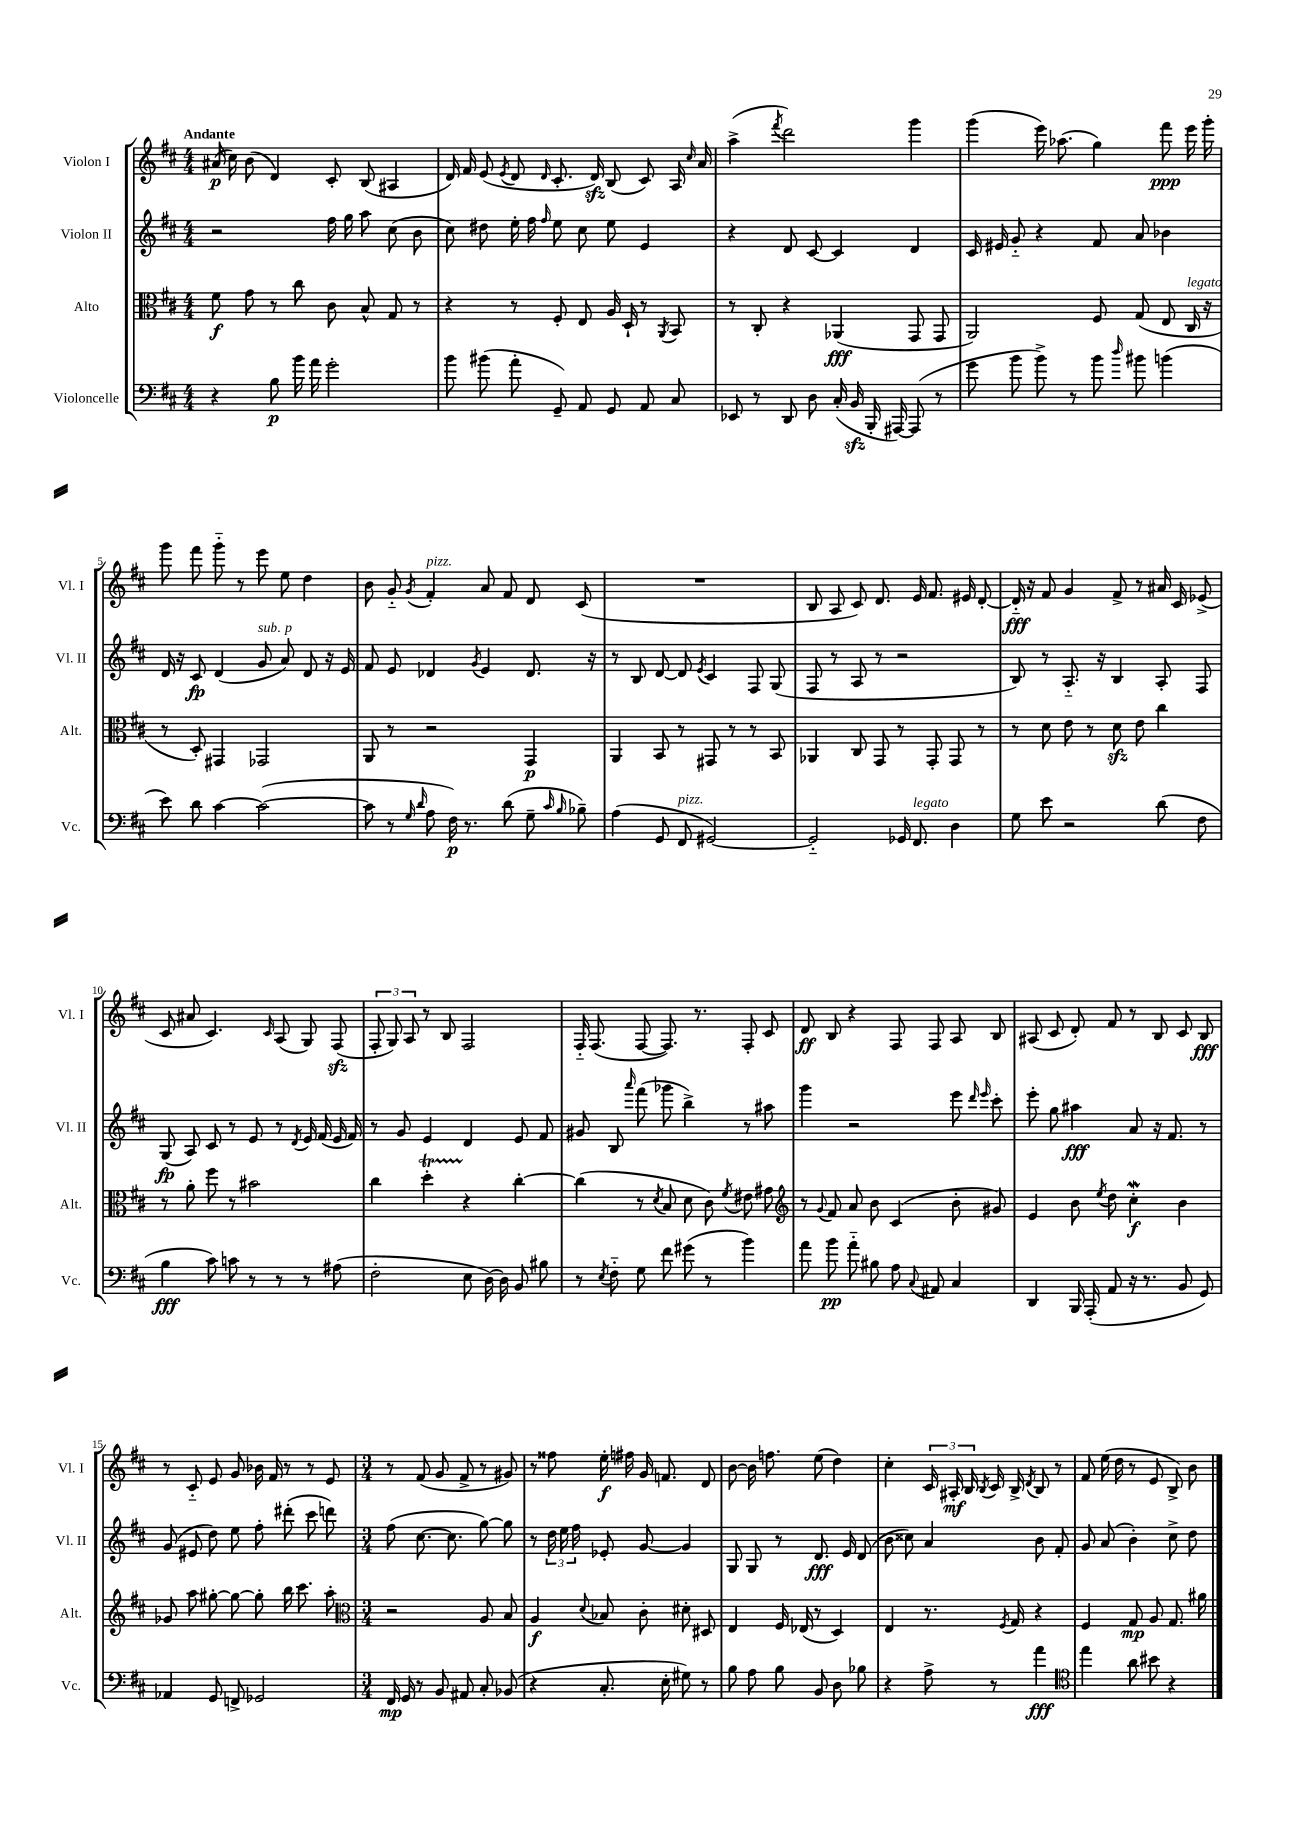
<<
\new StaffGroup <<
\new Staff = "s0" \with { instrumentName = "Violon I" shortInstrumentName = "Vl. I" } {
    \clef treble \key d \major \numericTimeSignature \time 4/4 \tempo "Andante"
    \autoBeamOff ais'16\p( cis''16) b'8( d'4) cis'8-. b8( ais4 |
    d'16) fis'16 e'8( \acciaccatura { e'8 } d'8 \grace { d'16 } cis'8.-. d'16\sfz) b8( cis'8) a16 \grace { cis''16 } a'16 |
    a''4->( \acciaccatura { fis'''8 } d'''2) g'''4 |
    g'''4( e'''16) aes''8.( g''4) fis'''8\ppp e'''16 g'''16-. |
    g'''8 fis'''8 g'''8-_ r8 e'''8 e''8 d''4 |
    b'8 g'8-_ \acciaccatura { g'8 } fis'4-.^\markup { \italic "pizz." } a'8 fis'8 d'8 cis'8( |
    R1 |
    b8 a8 cis'8) d'8. e'16 fis'8. eis'16 d'8~-. |
    d'16-_\fff r16 fis'8 g'4 fis'8-> r8 ais'16 cis'16 ees'8->( |
    cis'8 ais'8 cis'4.) \grace { cis'16 } a8( g8) fis8\sfz( |
    \tuplet 3/2 { fis8-. g8) a8 } r8 b8 fis2 |
    fis16-_ fis8.( fis8~ fis8.) r8. fis8-. cis'8 |
    d'8\ff b8 r4 fis8 fis8 a8 b8 |
    ais8( cis'8 d'8-.) fis'8 r8 b8 cis'8 b8\fff |
    r8 cis'8-_ e'8 g'8 bes'16 fis'16 r8 r8 e'8 |
    \numericTimeSignature \time 3/4 r8 fis'8( g'8 fis'8-> r8 gis'8) |
    r8 fisis''8 e''16-.\f fis''16 g'16 f'8. d'8 |
    b'8~ b'16 f''8. e''8( d''4) |
    cis''4-. \tuplet 3/2 { cis'16 ais16-.\mf b16 } \acciaccatura { b8 } cis'16 b16-> \acciaccatura { d'8 } b8 r8 |
    fis'8 e''16( d''16 r8 e'8 b8->) b'8 \bar "|." |
}
\new Staff = "s1" \with { instrumentName = "Violon II" shortInstrumentName = "Vl. II" } {
    \clef treble \key d \major \numericTimeSignature \time 4/4
    \autoBeamOff r2 fis''16 g''16 a''8 cis''8( b'8 |
    cis''8) dis''8 e''16-. fis''16 \grace { fis''16 } e''8 cis''8 e''8 e'4 |
    r4 d'8 cis'8~ cis'4 d'4 |
    cis'16 eis'16 g'8-_ r4 fis'8 a'8 bes'4 |
    d'16 r16 cis'8\fp d'4( g'8^\markup { \italic "sub. p" } a'8) d'8 r16 e'16 |
    fis'8 e'8 des'4 \acciaccatura { g'8 } e'4 des'8. r16 |
    r8 b8 d'8~ d'8 \acciaccatura { e'8 } cis'4 fis8 g8( |
    fis8 r8 a8 r8 r2 |
    b8) r8 a8.-_ r16 b4 a8-. fis8 |
    g8\fp( a8) cis'8 r8 e'8 r8 \acciaccatura { d'8 } e'16 fis'16( e'16 fis'16) |
    r8 g'8 e'4 d'4 e'8 fis'8 |
    gis'8 b8 \grace { a'''16 } fis'''8( ges'''8 b''4->) r8 ais''8 |
    g'''4 r2 e'''8 \grace { d'''16 e'''16 } cis'''8-. |
    e'''8-. g''8 ais''4\fff a'8 r16 fis'8. r8 |
    g'8( eis'8 d''8) e''8 fis''8-. dis'''8-.( cis'''8 d'''8) |
    \numericTimeSignature \time 3/4 fis''8( cis''8.~ cis''8. g''8~) g''8 |
    r8 \tuplet 3/2 { d''16 e''16 fis''16 } ees'8-. g'8~ g'4 |
    g8 g8 r8 d'8.\fff e'16 d'8( |
    b'8 cisis''8) a'4 b'8 fis'8-. |
    g'8 a'8( b'4-.) cis''8-> d''8 \bar "|." |
}
\new Staff = "s2" \with { instrumentName = "Alto" shortInstrumentName = "Alt." } {
    \clef alto \key d \major \numericTimeSignature \time 4/4
    \autoBeamOff fis'8\f g'8 r8 cis''8 cis'8 b8-^ g8 r8 |
    r4 r8 fis8-. e8 a16 d16-! r8 \acciaccatura { a,8 } b,8 |
    r8 cis8-. r4 aes,4\fff( g,8 g,8 |
    a,2) fis8 g8( e8 cis16^\markup { \italic "legato" } r16 |
    r8 d8-.) gis,4 ges,2 |
    a,8 r8 r2 g,4\p |
    a,4 b,8 r8 gis,8 r8 r8 b,8 |
    aes,4 cis8 g,8 r8 g,8-. g,8 r8 |
    r8 d'8 e'8 r8 d'8\sfz e'8 cis''4 |
    r8 a'8-. fis''8 r8 bis'2 |
    cis''4 d''4-.\startTrillSpan r4\stopTrillSpan cis''4~-. |
    cis''4( r8 \acciaccatura { d'8 } b8 d'8 cis'8) \acciaccatura { fis'8 } eis'8 gis'8 |
    \clef treble r8 \appoggiatura { g'8 } fis'8 a'8 b'8 cis'4( b'8-. gis'8) |
    e'4 b'8 \acciaccatura { e''8 } d''8 cis''4-.\mordent\f b'4 |
    ges'8 a''8 gis''8~-. gis''8~ gis''8-. b''16 cis'''8. a''8-. |
    \numericTimeSignature \time 3/4 \clef alto r2 a8 b8 |
    a4\f \appoggiatura { d'8 } bes8 cis'8-. dis'8-. dis8 |
    e4 fis16 ees16( r8 d4) |
    e4 r8. \acciaccatura { fis8 } g16 r4 |
    fis4 g8\mp a8 g8. ais'16 \bar "|." |
}
\new Staff = "s3" \with { instrumentName = "Violoncelle" shortInstrumentName = "Vc." } {
    \clef bass \key d \major \numericTimeSignature \time 4/4
    \autoBeamOff r4 b8\p b'16 a'16 g'2-. |
    b'8 bis'8( a'8-. g,8--) a,8 g,8 a,8 cis8 |
    ees,8 r8 d,8 d8 cis16-.( b,16\sfz b,,16-. ais,,16~) ais,,8( r8 |
    g'8 b'8 b'8->) r8 b'8 \grace { d''16 } bis'8 b'4( |
    e'8) d'8 cis'4~ cis'2~( |
    cis'8 r8 \grace { g16 d'16 } a8 fis16\p) r8. d'8( g8-- \grace { cis'16 b16 } bes8--) |
    a4( g,8 fis,8^\markup { \italic "pizz." } gis,2~) |
    gis,2-_ ges,16 fis,8.^\markup { \italic "legato" } d4 |
    g8 e'8 r2 d'8( fis8 |
    b4\fff cis'8) c'8 r8 r8 r8 ais8( |
    fis2-. e8 d16~) d16 b,8 bis8 |
    r8 \acciaccatura { e8 } fis8-_ g8 fis'8 gis'8( r8 b'4) |
    a'8 b'8\pp a'8-_ bis8 a8 \appoggiatura { cis8 } ais,8 cis4 |
    d,4 b,,16 a,,16-.( a,8 r16 r8. b,8 g,8) |
    aes,4 g,8 f,8-> ges,2 |
    \numericTimeSignature \time 3/4 fis,16\mp g,16 r8 b,8 ais,8 cis8-. bes,8( |
    r4 cis8.-. e16-. gis8) r8 |
    b8 a8 b8 b,8 d8 bes8 |
    r4 a8-> r8 a'4\fff |
    \clef tenor e''4 a'8 bis'8 r4 \bar "|." |
}
>>
>>
